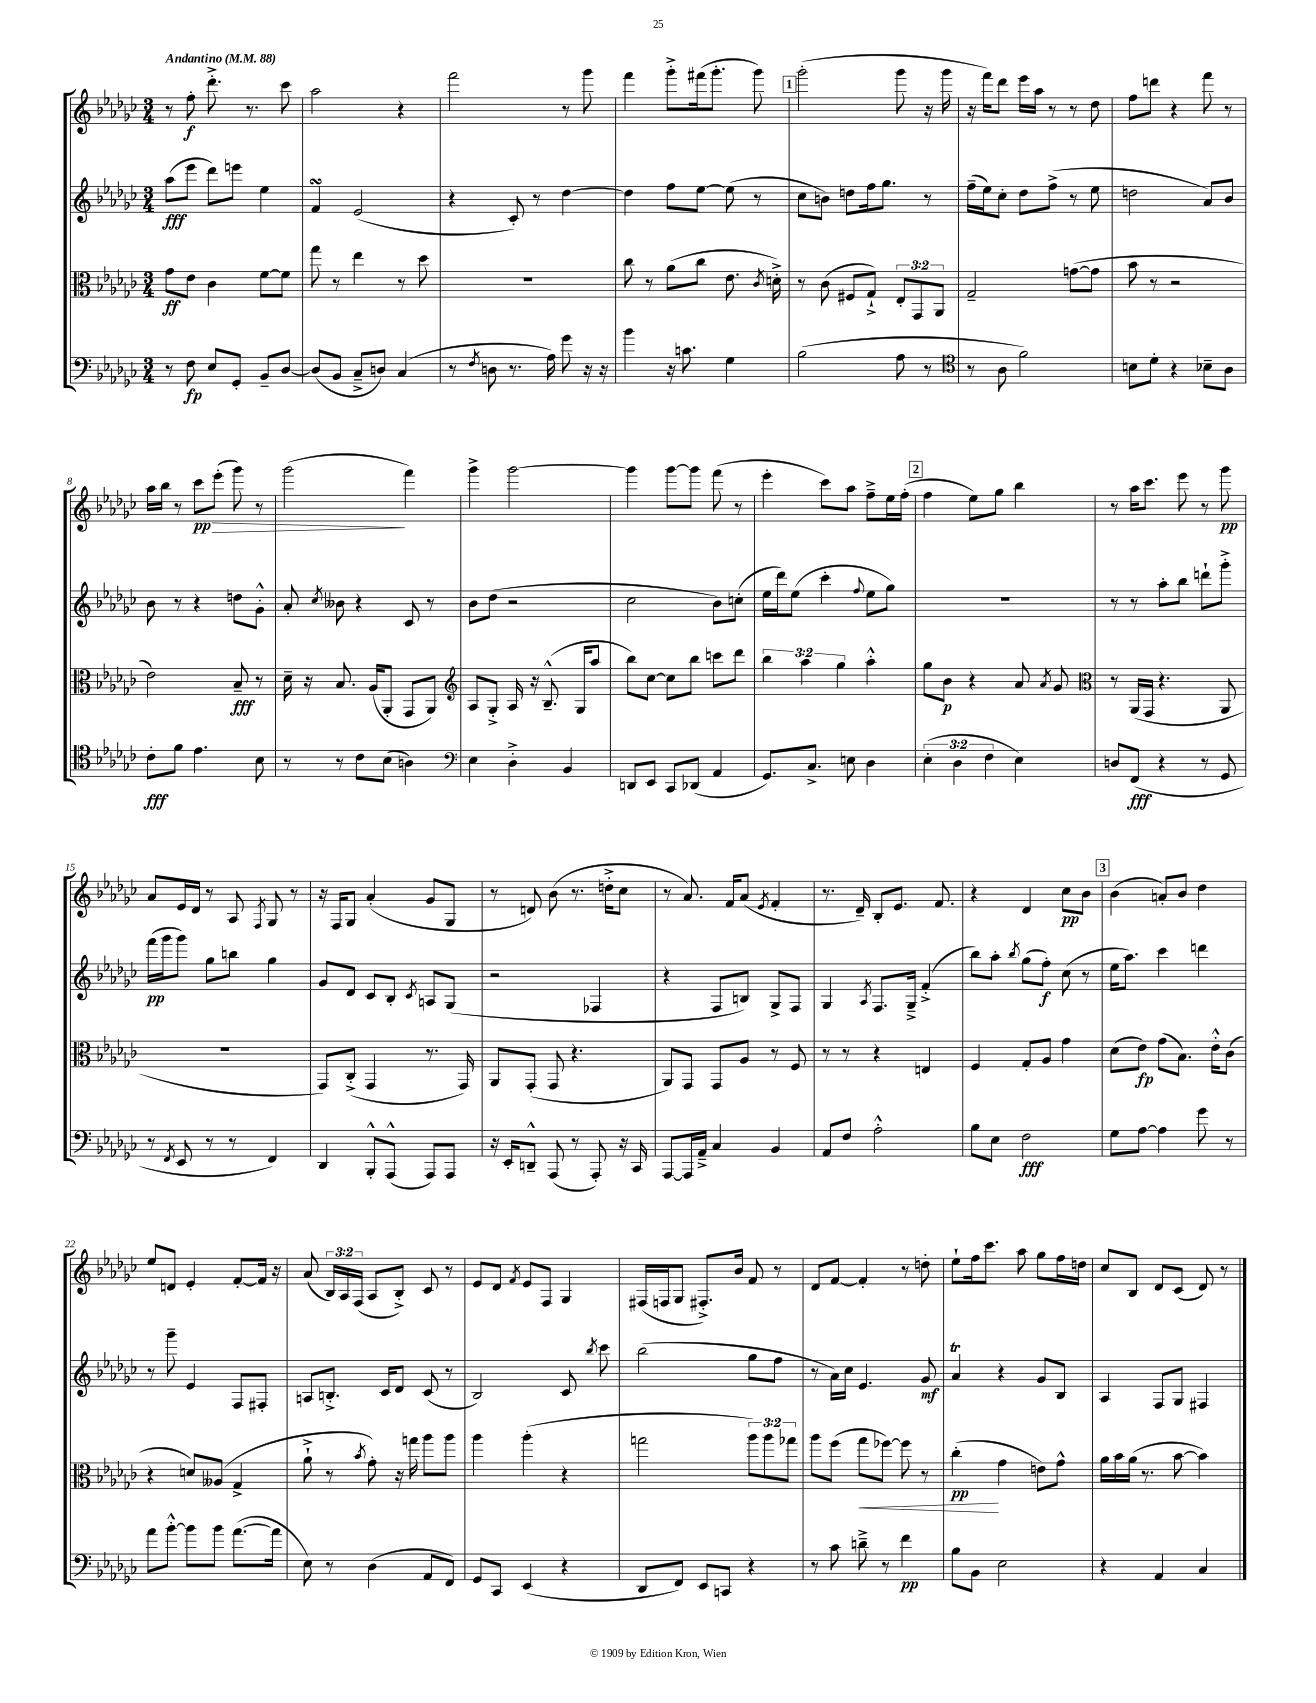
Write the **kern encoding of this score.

**kern	**kern	**kern	**kern
*staff4	*staff3	*staff2	*staff1
*clefF4	*clefC3	*clefG2	*clefG2
*k[b-e-a-d-g-c-]	*k[b-e-a-d-g-c-]	*k[b-e-a-d-g-c-]	*k[b-e-a-d-g-c-]
*M3/4	*M3/4	*M3/4	*M3/4
*MM88	*MM88	*MM88	*MM88
8r	8g-	(8aa-	8r
8F	8e-	8eee-	8ff'
8E-	4c-	8ddd-)	8.ddd-'^
8GG-'	.	8eee	.
.	.	.	8.r
8BB-~	[8f	4ee-	.
[8D-	8f]	.	8ccc-
=	=	=	=
(8D-]	8gg-	4f	2aa-
8BB-	8r	.	.
8C-~^	4ee-	(2e-	.
8D)	.	.	.
(4C-	8r	.	4r
.	8dd-	.	.
=	=	=	=
8r	2.r	4r	2fff
8qF	.	.	.
8D	.	.	.
8.r	.	8c-')	.
.	.	8r	.
16A-)	.	.	.
8g-	.	[4dd-	8r
16r	.	.	8ggg-
16r	.	.	.
=	=	=	=
4b-	8cc-	4dd-]	4fff
.	8r	.	.
16r	(8a-	8ff	8ggg-'^
8.c	.	.	.
.	8cc-	[8ee-	(16fff#
.	.	.	8.ggg-'
4G-	8.e-	(8ee-]	.
.	.	8r	8ggg-)
.	8qc-	.	.
.	16d'^)	.	.
=	=	=	=
(2B-	8r	8cc-	(2ggg-'
.	(8c-	8b)	.
.	8F#	8dd	.
.	8G-`^)	16ff	.
.	.	8.gg-	.
8A-	12E-'	.	8ggg-
.	12GG-	.	.
8r	.	8r	16r
.	12AA-	.	.
.	.	.	16ggg-
=	=	=	=
*clefC4	*	*	*
8r	2G-~	(16ff~	16r
.	.	16ee-)	16fff)
8A-	.	8cc-'	8ddd-
2f)	.	8dd-	16eee-
.	.	.	16aa-
.	.	(8ff^	8r
.	([8g	8r	8r
.	8g]	8ee-	8dd-
=	=	=	=
8B	8b-	2dd	8ff
8d-'	8r	.	8ddd
4r	2r	.	4r
8B-~	.	8a-)	8fff
8A-	.	8b-	8r
=	=	=	=
8c-'	2e-)	8b-	16aa-
.	.	.	16bb-
8f	.	8r	8r
4.e-	.	4r	8ccc-
.	.	.	(8eee-'
.	8B-~	8dd	8ggg-)
8B-	8r	8g-'^^	8r
=	=	=	=
8r	16d-~	8a-'	(2ggg-
.	16r	.	.
.	.	8qcc-	.
8r	8.B-	8b--	.
8c-	.	4r	.
.	(16A-	.	.
(8B-	8AA-'	.	.
4A)	8GG-	8c-	4fff)
.	8AA-)	8r	.
=	=	=	=
*clefF4	*clefG2	*	*
4E-	8A-	8b-	4ggg-^
.	8G-'^	(8dd-	.
4D-'^	16A-	2r	[2ggg-
.	16r	.	.
.	(8.B-~^^	.	.
4BB-	.	.	.
.	16G-	.	.
.	8aa-	.	.
=	=	=	=
8DD	8bb-)	2cc-	4ggg-]
8EE-	[8cc-	.	.
8CC-	8cc-]	.	[8ggg-
(8DD-	8bb-	.	8ggg-]
4AA-	8ccc	8b-)	(8fff
.	8ddd-	(8cc'	8r
=	=	=	=
8.GG-)	6bb-	16ee-	4eee-'
.	.	16ddd-)	.
.	.	(8ee-	.
.	6aa-	.	.
8.C-^	.	.	.
.	.	4ccc-'	8ccc-)
.	6gg-	.	.
8E	.	.	8aa-
.	.	8qqff	.
4D-	4aa-'^^	8ee-	8ff~^
.	.	8gg-)	16ee-
.	.	.	(16ff'
=	=	=	=
(6E-'	8gg-	2.r	4ff
.	8b-	.	.
6D-	.	.	.
.	4r	.	8ee-)
6F	.	.	.
.	.	.	8gg-
4E-)	8a-	.	4bb-
.	8qa-	.	.
.	8g-	.	.
=	=	=	=
*	*clefC3	*	*
8D	8r	8r	8r
(8FF	(16AA-	8r	16aa-
.	16GG-	.	8.ccc-
4r	4.r	8aa-'	.
.	.	8bb-	8eee-
8r	.	8ddd`	8r
8GG-	8AA-	8ggg-'^	8ggg-
=	=	=	=
8r	2.r	(16fff	8a-
.	.	16ggg-	.
8qFF	.	.	.
8EE-	.	8ggg-)	16e-
.	.	.	16d-
8r	.	8gg-	8r
8r	.	8bb	8A-
.	.	.	8qF
4FF)	.	4gg-	8G-
.	.	.	8r
=	=	=	=
4DD-	8GG-)	8g-	16r
.	.	.	16F
.	(8C-'^	8d-	8G-
8BBB-'^^	4GG-	8c-	(4a-'
(8AAA-^^	.	8B-'	.
.	.	8qc-	.
8AAA-)	8.r	8A	8g-
8AAA-	.	(8G-	8G-
.	16GG-)	.	.
=	=	=	=
16r	8AA-	2r	8r
16EE-'	.	.	.
8DD~^^	(8GG-'	.	8d)
(8AAA-	8GG-	.	(8b-
8r	4.r	.	8.r
8AAA-')	.	4F-	.
.	.	.	16dd'^
16r	.	.	8cc-
16CC-	.	.	.
=	=	=	=
[8AAA-	8AA-)	4r	8r
16AAA-]	8GG-	.	8.a-)
16AA-~^	.	.	.
4C-	8GG-	8F	.
.	.	.	16f
.	8A-	8B)	(8a-
.	.	.	8qe-
4BB-	8r	8G-^	4f'
.	8F	8F	.
=	=	=	=
8AA-	8r	4G-	8.r
8F	8r	.	.
.	.	.	16d-~)
.	.	8qA-	.
2A-'^^	4r	8.F	8B-'
.	.	.	8.e-
.	.	16G-~^	.
.	4E	(4f'^	.
.	.	.	8.f
=	=	=	=
8B-	4F	8bb-)	4r
8E-	.	8aa-'	.
.	.	8qbb-	.
2F	8G-'	(8gg-	4d-
.	8A-	8ff')	.
.	4g-	(8cc-	8cc-
.	.	8r	8b-
=	=	=	=
8G-	(8d-	16ee-	(4b-
.	.	8.aa-)	.
[8A-	8e-)	.	.
4A-]	(8g-	4ccc-	8a')
.	8.B-)	.	8b-
8g-	.	4ddd	4dd-
.	16e-'^^	.	.
8r	(8c-	.	.
=	=	=	=
8a-	4r	8r	8ee-
[8b-'^^	.	8ggg-~	8d
8b-]	8d)	4e-	4e-'
8b-	(8A--	.	.
([8.a-	4G-^	8F	[8f'
.	.	8F#'	16f]
16a-]	.	.	16r
=	=	=	=
8E-)	8a-`^	8A	(8a-
8r	8r	8.B'^	24B-)
.	.	.	24A-
.	.	.	(24F
.	8qb-	.	.
(4D-	8g-')	.	8A-
.	.	16c-	.
.	16r	8d-	8B-'^)
.	16gg	.	.
8AA-	8aa-	(8c-	8c-
8FF)	8aa-	8r	8r
=	=	=	=
8GG-	4aa-	2B-)	8e-
8CC-	.	.	8d-
.	.	.	8qf
(4EE-	(4aa-'	.	8e-
.	.	.	8F
4r	4r	8c-	4G-
.	.	8qbb-	.
.	.	8ccc-	.
=	=	=	=
8DD-	2gg	(2bb-	(16F#
.	.	.	16F
8FF)	.	.	8G-
8EE-	.	.	8.F#'^)
8CC	.	.	.
.	.	.	16b-
4r	12aa-)	8gg-	8f
.	12aa-	.	.
.	.	8ff	8r
.	12gg-	.	.
=	=	=	=
8r	8aa-	8r	8d-
8c-	(8ff	16a-)	[8f
.	.	16cc-	.
8d~^	8gg-	4.e-	4f']
8r	[8ff-)	.	.
4f	8ff-]	.	8r
.	8r	8g-	8dd'
=	=	=	=
8B-	(4cc-'	4a-	8ee-`
8BB-	.	.	16ff
.	.	.	8.ccc-
2E-	4g-	4r	.
.	.	.	8aa-
.	8e)	8g-	8gg-
.	8g-^^	8B-	16ff
.	.	.	16dd
=	=	=	=
4r	16a-	4A-	8cc-
.	16b-	.	.
.	(16a-	.	8B-
.	8.r	.	.
4AA-	.	8F	8d-
.	[8b-	8G-	(8c-
4C-	4b-])	4F#	8d-)
.	.	.	8r
==	==	==	==
*-	*-	*-	*-
